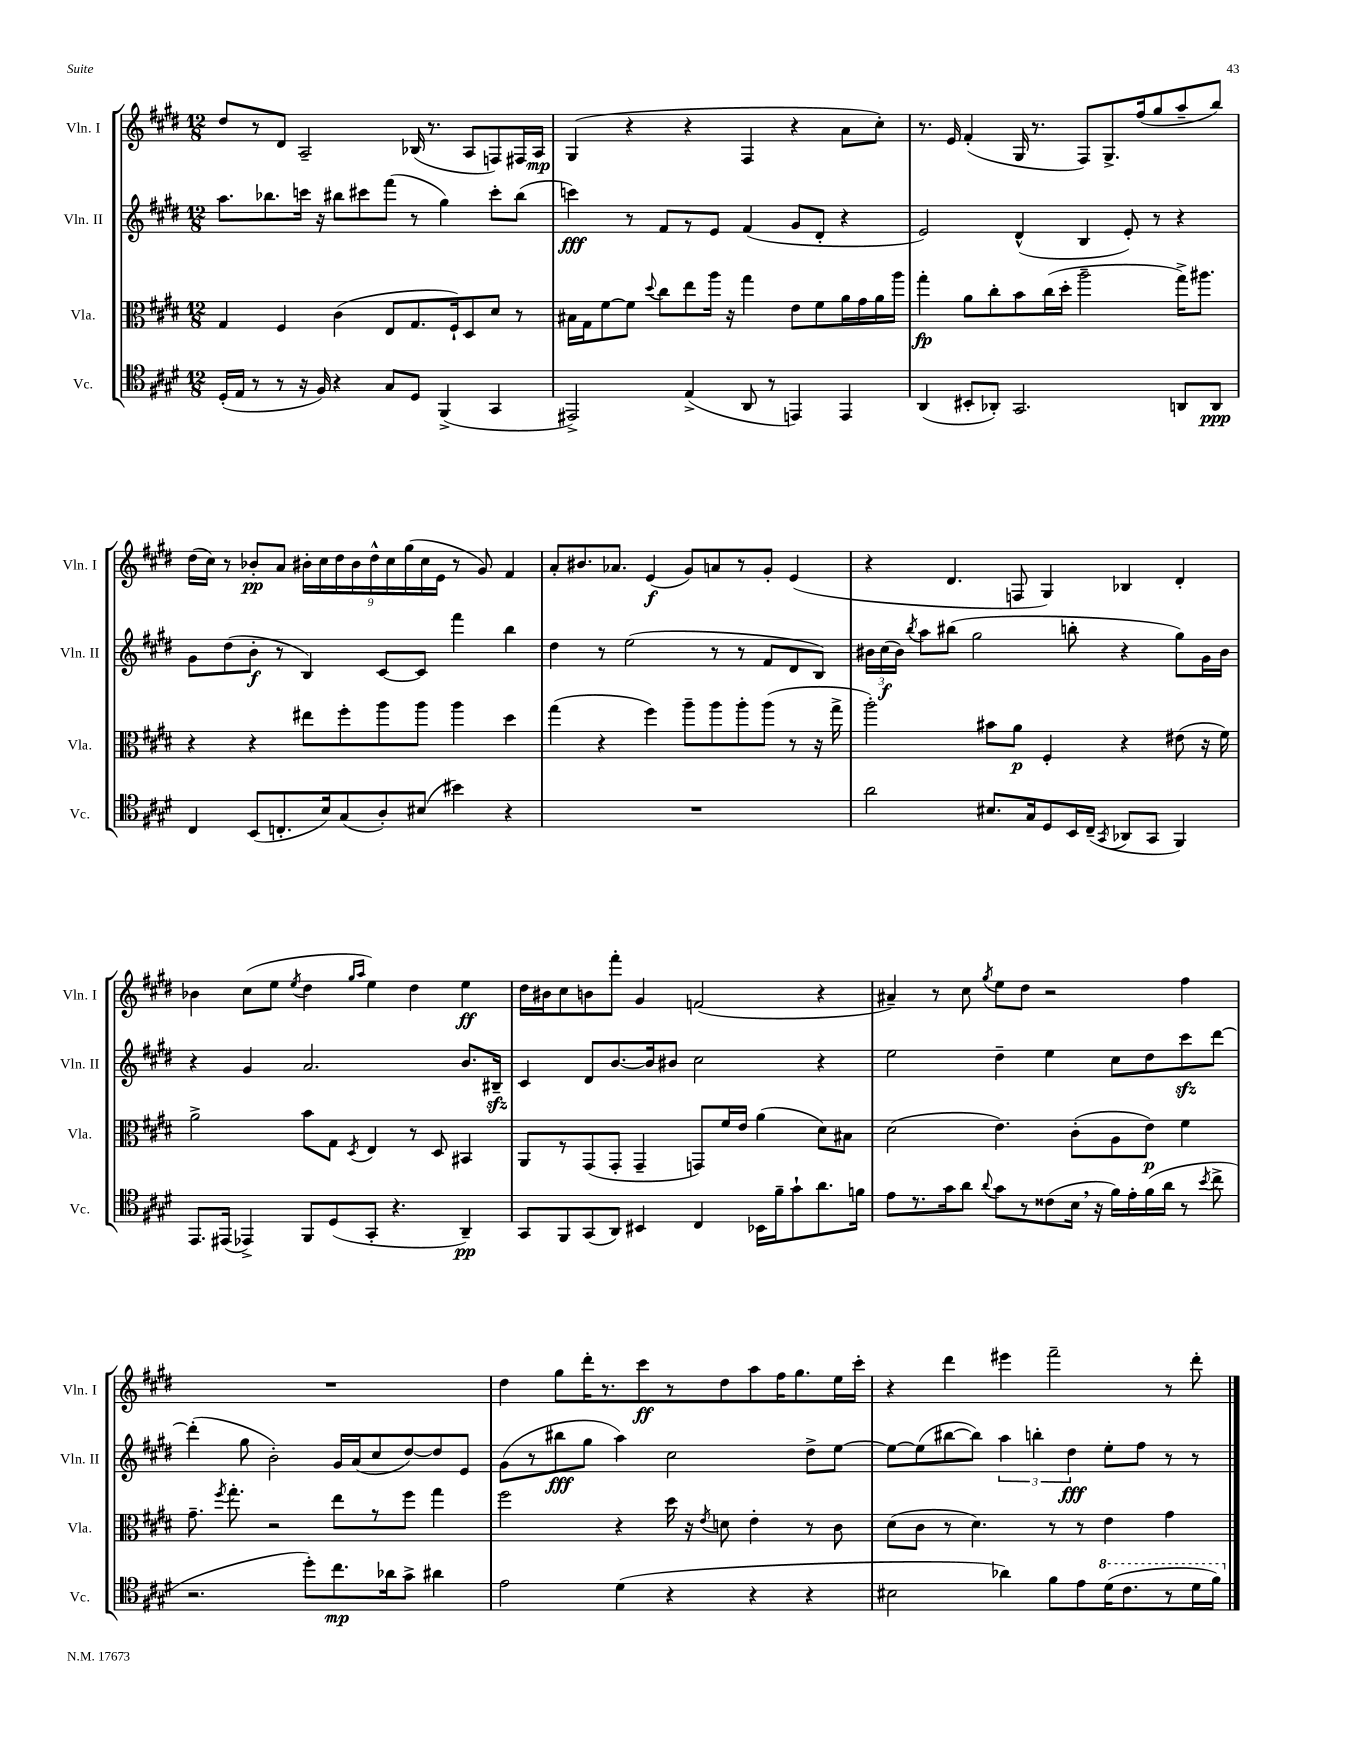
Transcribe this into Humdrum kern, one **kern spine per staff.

**kern	**kern	**kern	**kern
*staff4	*staff3	*staff2	*staff1
*clefC4	*clefC3	*clefG2	*clefG2
*k[f#c#g#d#]	*k[f#c#g#d#]	*k[f#c#g#d#]	*k[f#c#g#d#]
*M12/8	*M12/8	*M12/8	*M12/8
(16D#'/LL	4G#/	8.aa\L	8dd#/L
16E/JJ	.	.	.
8r	.	.	8r
.	.	8.bb-\	.
8r	4F#/	.	8d#/J
16r	.	16ccc\Jk	2A~/
16F#/)	.	16r	.
4r	(4c#\	8bb#\L	.
.	.	8ccc#\	.
8G#/L	8E/L	(8fff#\J	.
8D#/J	8.G#/	8r	(16B-/
.	.	.	8.r
(4FF#^/	.	4gg#\)	.
.	16F#`/k)	.	.
.	8D#/	.	8A/L
4GG#/	8d#/J	8ccc#'\L	8F/)
.	8r	(8bb#\J	16F#/L
.	.	.	16A/JJ
=	=	=	=
2EE#^/)	16B#\LL	4ccc\)	(4G#/
.	16G#\J	.	.
.	[8f#\	.	.
.	8f#\]J	8r	4r
.	8qqdd#/	.	.
.	8cc#\L	8f#/L	.
(4E^/	8ee\	8r	4r
.	16aa\Jk	8e/J	.
.	16r	.	.
8AA/	4gg#\	(4f#/	4F#/
8r	.	.	.
4EE/)	8e\L	8g#/L	4r
.	8f#\	8d#'/J	.
4EE/	16a\L	4r	8a\L
.	16g#\	.	.
.	16a\	.	8cc#'\J)
.	16aa\JJ	.	.
=	=	=	=
(4AA/	4gg#'\	2e/)	8.r
.	.	.	16e/
8BB#'/L	8a\L	.	(4f#'/
8AA-'/J)	8cc#'\	.	.
2.GG#/	8b\	(4d#^^/	16G#/
.	.	.	8.r
.	(16cc#\L	.	.
.	16dd#'\JJ	.	.
.	2aa~\	4B/	8F#/L)
.	.	.	8.G#^/
.	.	8e'/)	.
.	.	.	(16ff#/k
.	.	8r	8gg#/
8AA/L	16gg#^\LK)	4r	8aa~/
.	8.aa#\J	.	.
8AA/J	.	.	8bb/J)
=	=	=	=
4C#/	4r	8g#\L	(16dd#\LL
.	.	.	16cc#\JJ)
.	.	(8dd#\	8r
(8BB/L	4r	8b'\J	8b-'/L
8.C'/	.	8r	8a/J
.	8ee#\L	4B/)	18b#'\LL
.	.	.	18cc#\
16B/k)	.	.	.
.	.	.	18dd#\
(8G#/	8ff#'\	.	.
.	.	.	18b#\
.	.	.	18dd#^^\
8A'/)	8aa\	[8c#/L	.
.	.	.	18cc#\
.	.	.	(18gg#\
(8B#/J	8aa\J	8c#/]J	.
.	.	.	18cc#\
.	.	.	18e\JJ
4b#\)	4aa\	4fff#\	8r
.	.	.	8g#/)
4r	4dd#\	4bb\	4f#/
=	=	=	=
1.r	(4gg#\	4dd#\	8a'/L
.	.	.	8.b#/
.	4r	8r	.
.	.	.	8.a-/J
.	.	(2ee\	.
.	4ff#\)	.	(4e/
.	8aa~\L	.	8g#/L)
.	8aa\	8r	8a/
.	8aa'\	8r	8r
.	(8aa\J	8f#/L	8g#'/J
.	8r	8d#/	(4e/
.	16r	8B/J)	.
.	16gg#^\	.	.
=	=	=	=
2a\	2aa'\)	24b#\LL	4r
.	.	(24cc#\	.
.	.	24b#\JJ)	.
.	.	8qbb/	.
.	.	8aa\L	.
.	.	(8bb#\J	4.d#/
.	.	2gg#\	.
8.B#/L	8b#\L	.	.
.	8a\J	.	8F/
16G#/k	.	.	.
8D#/	4F#'/	.	4G#/)
16BB/L	.	8bb'\	.
(16C#~/JJ	.	.	.
8qGG#/	.	.	.
8AA-/L	4r	4r	4B-/
8GG#/J	.	.	.
4FF#/)	(8e#\	8gg#\L)	4d#'/
.	16r	16g#\L	.
.	16f#\)	16b#\JJ	.
=	=	=	=
8.EE/L	2a^\	4r	4b-\
(16EE#/Jk	.	.	.
4EE-^/)	.	4g#/	(8cc#\L
.	.	.	8ee\J
.	.	.	8qee/
8FF#/L	8b\L	2.a/	4dd#\
(8D#/	8G#\J	.	.
.	.	.	16qqgg#/LL
.	8qD#/	.	16qqaa/JJ
8GG#'/J	4E/	.	4ee\)
4.r	.	.	.
.	8r	.	4dd#\
.	8D#/	.	.
4AA~/)	4BB#/	8.b/L	4ee\
.	.	16B#~/Jk	.
=	=	=	=
8GG#/L	8AA/L	4c#/	16dd#\LL
.	.	.	16b#\J
8FF#/	8r	.	8cc#\
(8GG#/	(8GG#/	8d#/L	8b\
8AA/J)	8GG#'/J	[8.b/	8fff#'\J
4BB#/	4GG#~/	.	4g#/
.	.	16b/]k	.
.	.	8b#/J	.
4C#/	8GG/L)	2cc#\	(2f/
.	16f#/L	.	.
.	16e/JJ	.	.
16BB-\LL	(4a\	.	.
16f#~\J	.	.	.
8g#`\	.	.	.
8.a\	8d#\L)	4r	4r
.	8B#\J	.	.
16f\Jk	.	.	.
=	=	=	=
8e\L	(2d#\	2ee\	4a#~/)
8.r	.	.	.
.	.	.	8r
16g#\k	.	.	.
8a\J	.	.	8cc#\
8qqa/	.	.	8qgg#/
8g#\L	4.e\)	4dd#~\	8ee\L
8r	.	.	8dd#\J
(8c##\	.	4ee\	2r
16B\Jk	(8c#'\L	.	.
16r	.	.	.
16f#\LL)	8A\	8cc#\L	.
16e'\	.	.	.
(16f#\	8e\J)	8dd#\	.
16a\JJ	.	.	.
8r	4f#\	8ccc#\	4ff#\
8qb/	.	.	.
8cc#^\	.	[8ddd#\J	.
=	=	=	=
2.r	8.g#~\	(4ddd#'\]	1.r
.	8qff#/	.	.
.	8.gg#'\	.	.
.	.	8gg#\	.
.	2r	2b'\)	.
8dd#'\L)	.	.	.
8.cc#\	8ee\L	16g#/LL	.
.	.	(16a/J	.
.	8r	8cc#/	.
16a-\k	.	.	.
8g#^\J	8ff#\J	[8dd#/)	.
4a#\	4gg#\	8dd#/]	.
.	.	8e/J	.
=	=	=	=
2e\	2ff#\	(8g#\L	4dd#\
.	.	8r	.
.	.	8bb#\	8gg#\L
.	.	8gg#\J	16ddd#'\K
.	.	.	8.r
(4d#\	4r	4aa\)	.
.	.	.	8ccc#\
4r	16dd#\	2cc#\	8r
.	16r	.	.
.	8qe/	.	.
.	8d\	.	8dd#\
4r	4e'\	.	8aa\
.	.	.	16ff#\K
.	.	.	8.gg#\
4r	8r	8dd#^\L	.
.	8c#\	[8ee\J	16ee\L
.	.	.	16ccc#'\JJ
=	=	=	=
2B#\	(8d#\L	8ee\_L	4r
.	8c#\J	(8ee\]	.
.	8r	[8bb#\	4ddd#\
.	4.d#\)	8bb#\]J)	.
4a-\)	.	6aa\	4eee#\
.	.	6bb'\	.
8f#\L	8r	.	2fff#~\
.	.	6dd#\	.
8e\	8r	.	.
(16dd#\K	4e\	8ee'\L	.
8.cc#\	.	.	.
.	.	8ff#\J	.
8r	4g#\	8r	8r
16dd#\L	.	8r	8ddd#'\
16ff#\JJ)	.	.	.
==	==	==	==
*-	*-	*-	*-
